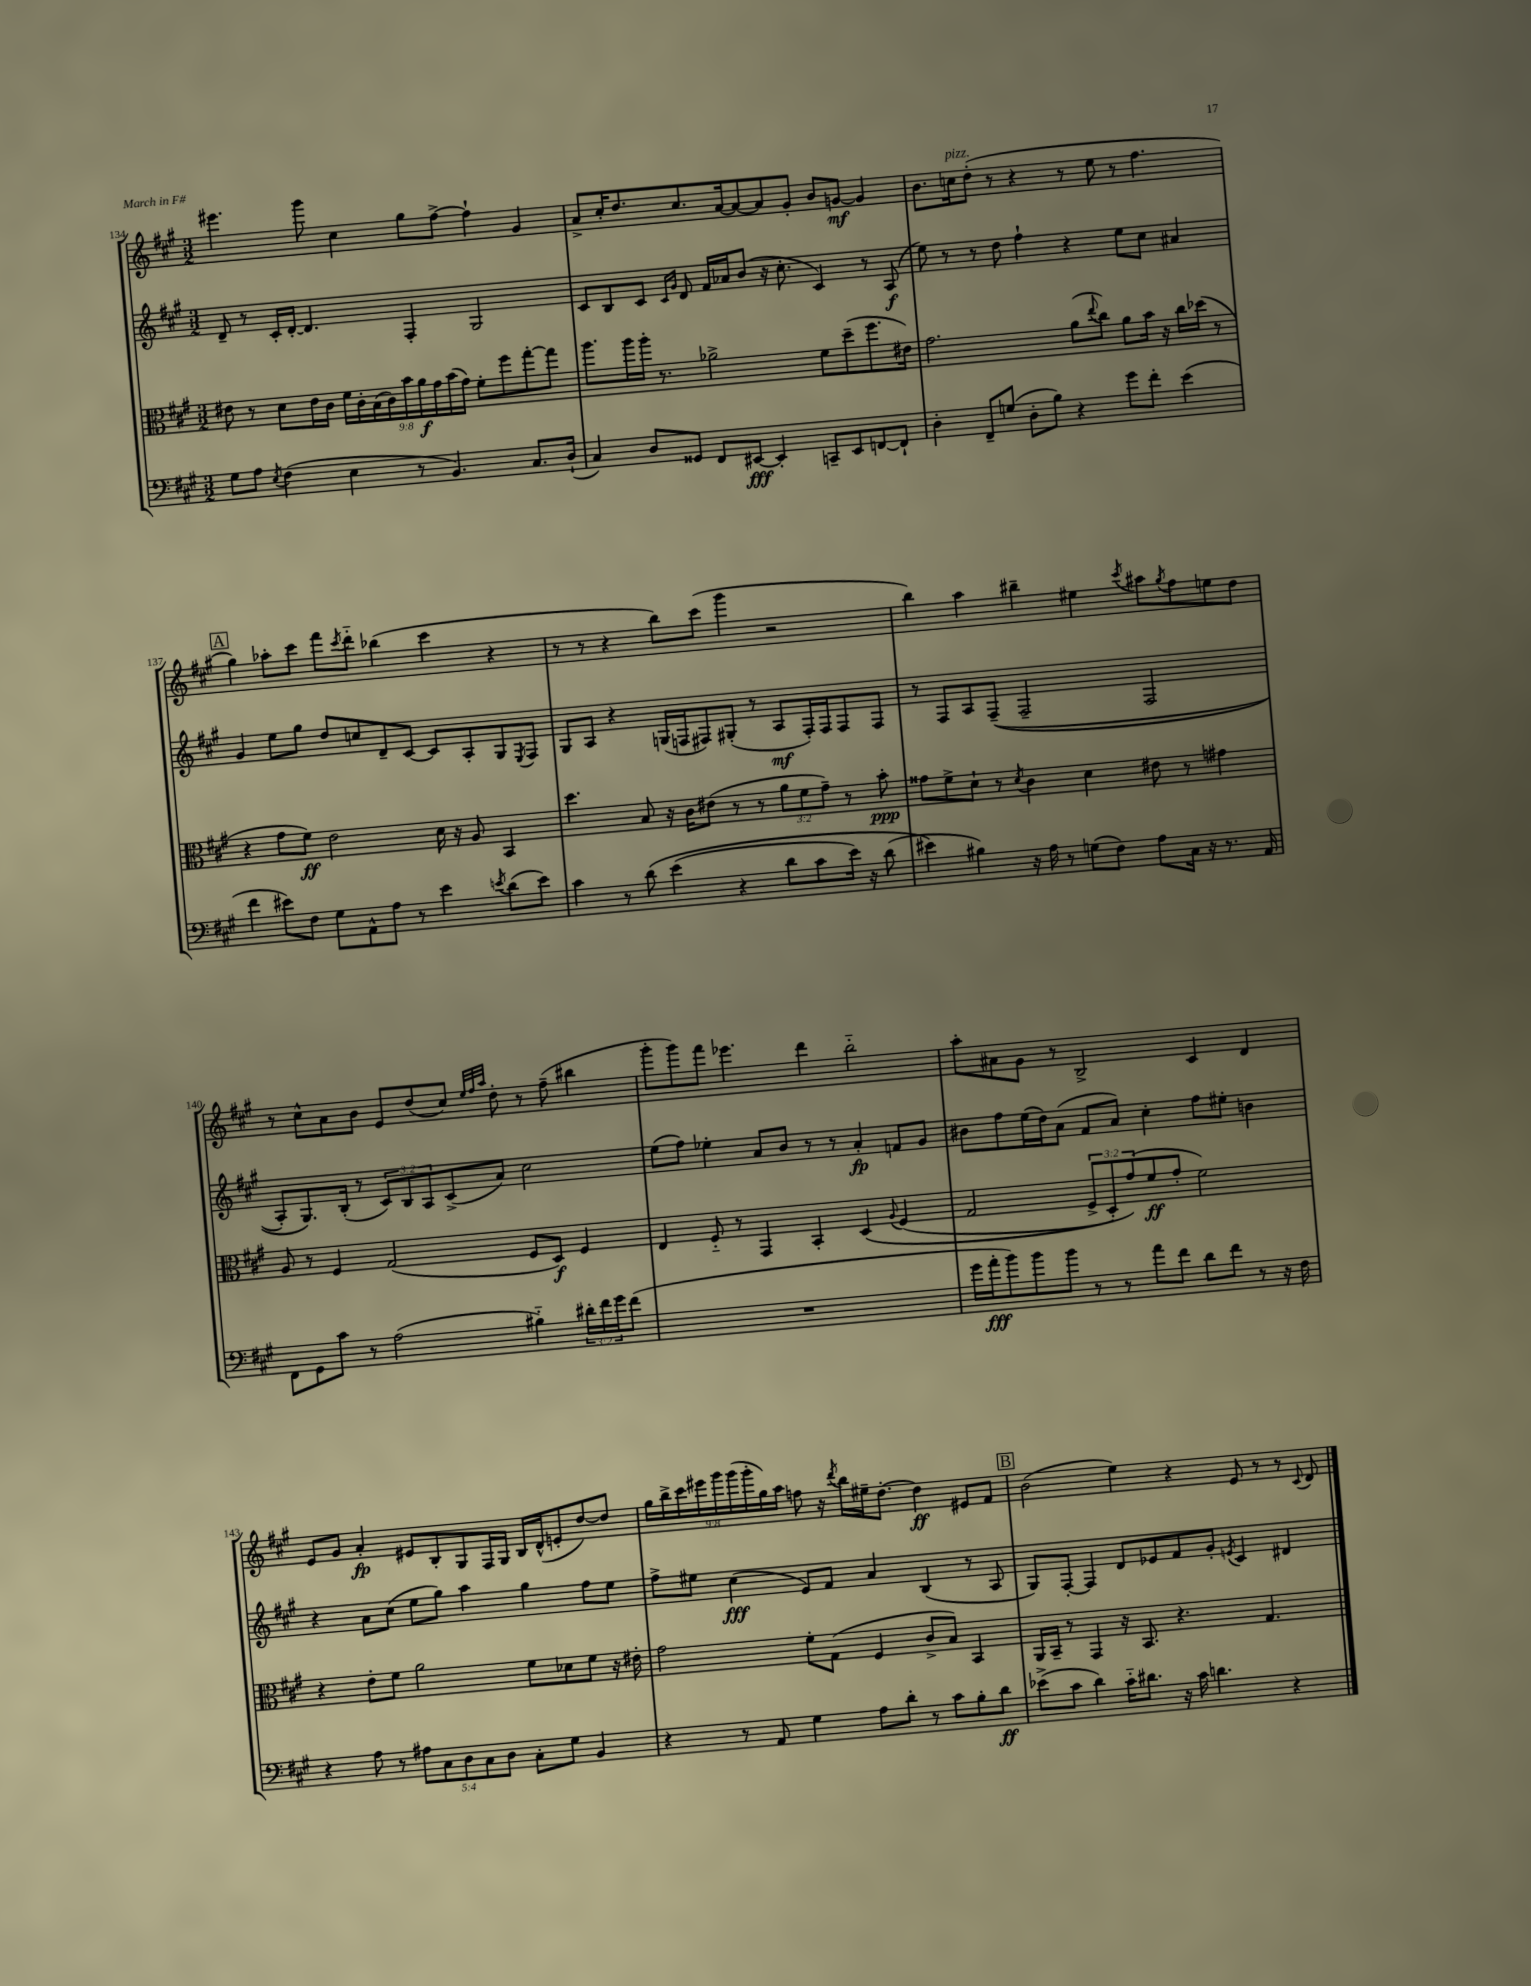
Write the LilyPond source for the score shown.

<<
\new StaffGroup <<
\new Staff = "s0" {
    \clef treble \key a \major \numericTimeSignature \time 3/2 \override Staff.TupletNumber.text = #tuplet-number::calc-fraction-text
    eis'''4. gis'''8 cis''4 gis''8 fis''8~-> fis''4-! gis'4 |
    a'8-> cis''16-. d''8. cis''8. a'16~ a'8~ a'8 gis'8-. b'8 g'8~\mf g'4 |
    b'8. c''16^\markup { \italic "pizz." } d''8-.( r8 r4 r8 e''8 r8 fis''4. |
    \mark \markup { \box "A" } gis''4) aes''8-. cis'''8 fis'''8 \acciaccatura { cis'''8 } d'''8-_ bes''4( cis'''4 r4 |
    r8 r8 r4 b''8) cis'''8( gis'''4 r2 |
    b''4) a''4 bis''4-- eis''4 \acciaccatura { cis'''8 } ais''8 \acciaccatura { gis''8 } fis''8 e''8 d''8 |
    r8 cis''8-^ a'8 b'8 e'8 d''8( cis''8) \grace { e''32 fis''32 a''32 } d''8-. r8 fis''8--( bis''4 |
    gis'''8-. gis'''8) fis'''8 ees'''4. d'''4 b''2-_ |
    a''8-. ais'8 gis'8 r8 b2-> cis'4 d'4 |
    e'8 gis'8 a'4-.\fp eis'8 b8-. gis8 fis16 gis16 b16 d'16-^( e'8-. d''8~) d''8 |
    \tuplet 9/8 { gis''16 b''16-> cis'''16 eis'''16 gis'''16 gis'''16( gis'''16-. gis''16) a''16 } f''8 r16 \acciaccatura { d'''8 } b''16 eis''16-- d''8.~-. d''4\ff eis'8 fis'8 |
    \mark \markup { \box "B" } b'2( e''4) r4 e'8 r8 r8 \appoggiatura { cis'8 } d'8 \bar "|." |
}
\new Staff = "s1" {
    \clef treble \key a \major \numericTimeSignature \time 3/2 \override Staff.TupletNumber.text = #tuplet-number::calc-fraction-text
    d'8-- r8 cis'16-. d'16~-. d'4. fis4-. gis2 |
    cis'8 b8 cis'8 \grace { cis'16 gis'16 } d'8 fis'16 aes'16 b'8( r16 cis''8.-. cis'4) r8 a8\f( |
    e''8) r8 r8 d''8 fis''4-! r4 e''8 cis''8 ais'4 |
    \mark \markup { \box "A" } gis'4 e''8 gis''8 d''8 c''8 d'8-- cis'8~ cis'8 a8-. gis8 \acciaccatura { e8 } fis8 |
    gis8 a8 r4 g16( f16 fis8) gis8-.( r8 a8\mf fis16-.) fis16 fis8 fis8 |
    r8 fis8 a8 fis8--(\( fis2-- fis2 |
    a8-.) gis8.\) b16-.( r8 \tuplet 3/2 { cis'8) b8 a8 } cis'8->( a'8) cis''2 |
    e''8( fis''8) ees''4-. a'8 b'8 r8 r8 a'4-.\fp f'8 gis'8 |
    bis'8 fis''8 e''16( d''16) a'8( fis'8 a'8) cis''4-. fis''8 eis''8-. b'4 |
    r4 a'8 cis''8( e''8 gis''8) a''4 gis''4 fis''8 e''8 |
    fis''8-> eis''8 cis''4\fff( e'8) fis'8 a'4 b4( r8 a8 |
    \mark \markup { \box "B" } gis8) fis8~-. fis4 d'8 ees'8 fis'8 gis'8-. \acciaccatura { e'8 } cis'4 dis'4 \bar "|." |
}
\new Staff = "s2" {
    \clef alto \key a \major \numericTimeSignature \time 3/2 \override Staff.TupletNumber.text = #tuplet-number::calc-fraction-text
    eis'8 r8 d'8 eis'16 cis'16 \tuplet 9/8 { fis'16 cis'16-. b16( cis'16) b'16 a'16\f gis'16 b'16( gis'16) } fis'8-. fis''8 gis''8~-. gis''8 |
    a''8. a''16 a''16-. r8. aes'2-> fis'8 d''8--( fis''8. eis'16) |
    gis'2. a'8( \appoggiatura { e''8 } cis''8) a'8 b'16 r16 cis''16 des''16( r8 |
    \mark \markup { \box "A" } r4 gis'8 fis'8\ff) e'2 d'16 r16 a8 b,4 |
    d''4. b8 r16 cis'16 eis'8( r8 r8 \tuplet 3/2 { a'8 fis'8 gis'8--) } r8 b'8-.\ppp |
    gisis'8 fis'8-> d'8-! r8 \acciaccatura { d'8 } cis'4 d'4 eis'8 r8 gis'4 |
    a8 r8 fis4 gis2( fis8 d8\f) fis4 |
    e4 fis8-_ r8 gis,4 b,4-. d4\( \appoggiatura { a8 } fis4( |
    gis2 \tuplet 3/2 { fis8-> d8-.) gis'8(\) } fis'8\ff gis'8-. fis'2) |
    r4 e'8-. fis'8 a'2 fis'8 des'8 fis'8 r16 eis'16-. |
    gis'2 fis'8-. gis8( fis4 cis'8-> b8) b,4 |
    \mark \markup { \box "B" } a,16 b,16-- r8 gis,4 r16 b,8. r4. gis4. \bar "|." |
}
\new Staff = "s3" {
    \clef bass \key a \major \numericTimeSignature \time 3/2 \override Staff.TupletNumber.text = #tuplet-number::calc-fraction-text
    gis8 a8 \acciaccatura { e8 } fis4( e4 r8 b,4.) cis8. d16-!( |
    cis4) d8 gisis,8 fis,8 eis,8~\fff eis,4-. c,8-- eis,8 f,8~ f,8-! |
    d4-. fis,8-- g8( d8-. b8) r4 gis'8 fis'8-. e'4( |
    \mark \markup { \box "A" } fis'4 eis'8) fis8 gis8 a,8-^ a8 r8 eis'4 \acciaccatura { e'8 } d'8( e'8) |
    cis'4 r8 d'8\( e'4( r4 d'8 cis'8 e'16) r16 d'8( |
    eis'4\) bis4) r16 a16 r8 g8( fis8) a8 cis16 r16 r8. a,16 |
    fis,8 gis,8 cis'8 r8 a2( bis4-_) \tuplet 3/2 { dis'16-. fis'16 gis'16 } fis'8( |
    R1. |
    gis'16 a'16-.\fff b'8) b'8 b'8 r8 r8 a'8 fis'8 d'8 fis'8 r8 r16 fis16 |
    r4 a8 r8 \tuplet 5/4 { ais8 cis8 d8 cis8 d8 } cis8-. gis8 b,4 |
    r4 r8 a,8 gis4 a8 d'8-. r8 cis'8 b8-. d'8\ff |
    \mark \markup { \box "B" } ees'8->( cis'8 d'4) cis'16-_ dis'8. r16 cis'16 d'4. r4 \bar "|." |
}
>>
>>
\layout { \context { \Score currentBarNumber = #134 } }
